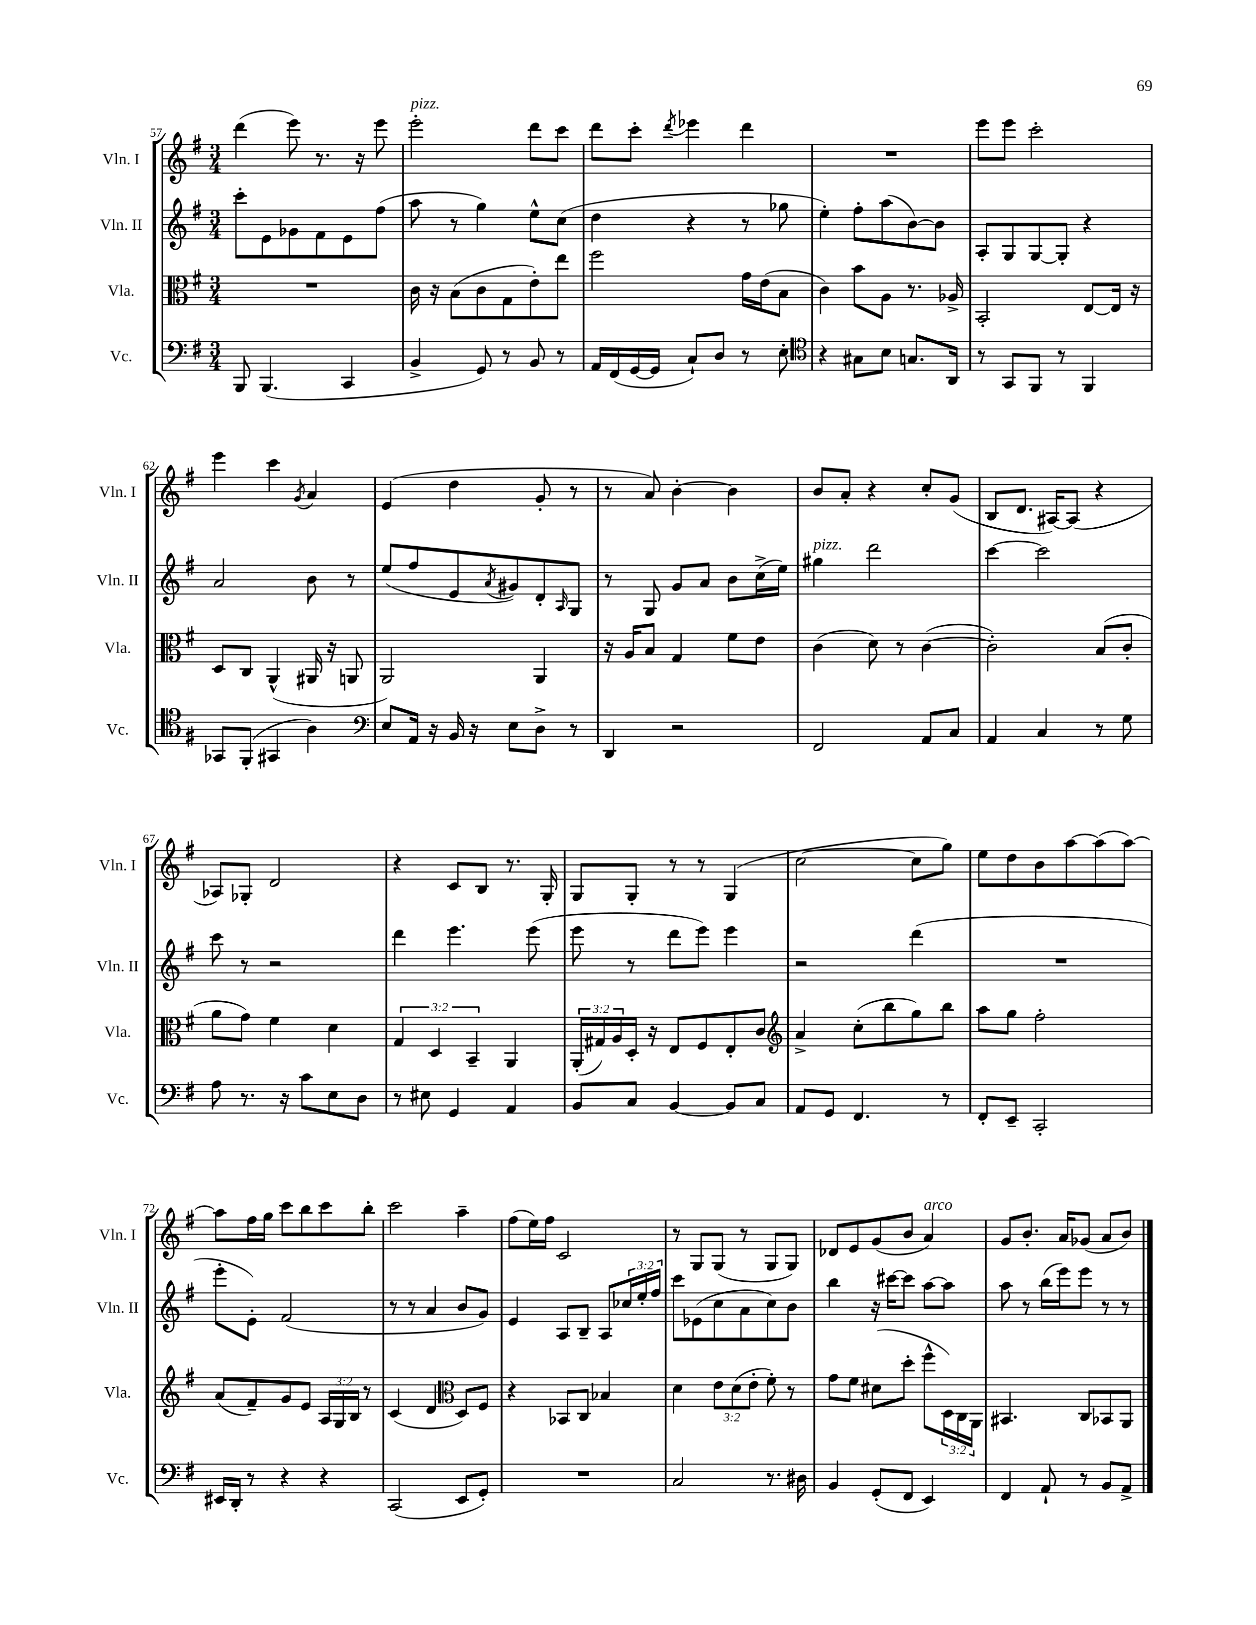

**kern	**kern	**kern	**kern
*part4	*part3	*part2	*part1
*staff4	*staff3	*staff2	*staff1
*I"Vc.	*I"Vla.	*I"Vln. II	*I"Vln. I
*I'Vc.	*I'Vla.	*I'Vln. II	*I'Vln. I
*clefF4	*clefC3	*clefG2	*clefG2
*k[f#]	*k[f#]	*k[f#]	*k[f#]
*M3/4	*M3/4	*M3/4	*M3/4
=57	=57	=57	=57
8BBB/	2.r	8ccc'\L	(4ddd\
(4.BBB/	.	8e\	.
.	.	8g-X\	8eee\)
.	.	8f#\	8.r
4CC/	.	8e\	.
.	.	.	16r
.	.	(8ff#\J	8eee\
=58	=58	=58	=58
!	!	!	!LO:TX:a:i:t=pizz.
4BB^/	16c\	8aa\	2eee'\
.	16r	.	.
.	(8B\L	8r	.
8GG/)	8c\	4gg\)	.
8r	8G\	.	.
8BB/	8e'\)	8ee^^\L	8ddd\L
8r	8ee\J	(8cc\J	8ccc\J
=59	=59	=59	=59
16AA/LL	2ff#\	4dd\	8ddd\L
(16FF#/	.	.	.
[16GG/	.	.	8ccc'\J
16GG/JJ]	.	.	.
.	.	.	8qddd/
8C`/L)	.	4r	4eee-X\
8D/J	.	.	.
8r	16g\LL	8r	4ddd\
.	(16e\J	.	.
8E'\	8B\J	8gg-X\	.
=60	=60	=60	=60
*clefC4	*	*	*
4r	4c\)	4ee'\)	2.r
8G#X\L	8b\L	8ff#'\L	.
8B\J	8A\J	(8aa\	.
8.Gn/L	8.r	[8b\)	.
.	.	8b\J]	.
16AA/Jk	16A-X^/	.	.
=61	=61	=61	=61
8r	2BB'/	8A'/L	8eee\L
8GG/L	.	8G/	8eee\J
8FF#/J	.	[8G/	2ccc'\
8r	.	8G'/J]	.
4FF#/	[8E/L	4r	.
.	16E/Jk]	.	.
.	16r	.	.
!!LO:LB:g=z
=62	=62	=62	=62
8GG-X/L	8D/L	2a/	4eee\
(8FF#'/J	8C/J	.	.
4GG#X/	(4AA^^/	.	4ccc\
.	.	.	8qg/
4A\)	16AA#X/	8b\	4a/
.	16r	.	.
.	8AAn/	8r	.
=63	=63	=63	=63
*clefF4	*	*	*
8E/L	2AA/)	(8ee/L	(4e/
16AA/Jk	.	8ff#/	.
16r	.	.	.
16BB/	.	8e/	4dd\
16r	.	.	.
.	.	8qa/	.
8E\L	.	8g#X/)	.
8D^\J	4AA/	8d'/	8g'/
.	.	16qqA/	.
8r	.	8G/J	8r
=64	=64	=64	=64
4DD/	16r	8r	8r
.	16A/KL	.	.
.	8B/J	8G/	8a/)
2r	4G/	8g/L	[4b'\
.	.	8a/J	.
.	8f#\L	8b\L	4b\]
.	8e\J	(16cc^\L	.
.	.	16ee\JJ)	.
=65	=65	=65	=65
!	!	!LO:TX:a:i:t=pizz.	!
2FF#/	(4c\	4gg#X\	8b/L
.	.	.	8a'/J
.	8d\)	2ddd\	4r
.	8r	.	.
8AA/L	([4c\	.	8cc'/L
8C/J	.	.	(8g/J
=66	=66	=66	=66
4AA/	2c'\])	[4ccc\	8B/L
.	.	.	8.d/J
4C/	.	2ccc\]	.
.	.	.	[16A#X/KL)
.	.	.	(8A#/J]
8r	(8B/L	.	4r
8G\	8c'/J	.	.
!!LO:LB:g=z
=67	=67	=67	=67
8A\	8a\L	8ccc\	8A-X/L)
8.r	8g\J)	8r	8G-X'/J
.	4f#\	2r	2d/
16r	.	.	.
8c\L	.	.	.
8E\	4d\	.	.
8D\J	.	.	.
=68	=68	=68	=68
8r	6G/	4ddd\	4r
8E#X\	.	.	.
.	6D/	.	.
4GG/	.	4.eee\	8c/L
.	6BB~/	.	.
.	.	.	8B/J
4AA/	4AA/	.	8.r
.	.	(8eee\	.
.	.	.	16G'/
=69	=69	=69	=69
8BB/L	(24AA'/LL	8eee\	8G/L
.	24G#X/)	.	.
.	24A/	.	.
8C/J	16D'/JJ	8r	8G'/J
.	16r	.	.
[4BB/	8E/L	8ddd\L	8r
.	8F#/	8eee\J)	8r
8BB/L]	8E'/	4eee\	(4G/
8C/J	8c/J	.	.
=70	=70	=70	=70
*	*clefG2	*	*
8AA/L	4a^/	2r	[2cc\
8GG/J	.	.	.
4.FF#/	(8cc'\L	.	.
.	8bb\	.	.
.	8gg\)	(4ddd\	8cc\L]
8r	8bb\J	.	8gg\J)
=71	=71	=71	=71
8FF#'/L	8aa\L	2.r	8ee\L
8EE~/J	8gg\J	.	8dd\
2CC'/	2ff#'\	.	8b\
.	.	.	[8aa\
.	.	.	(8aa\]
.	.	.	[8aa\J)
!!LO:LB:g=z
=72	=72	=72	=72
16EE#X/LL	(8a/L	8eee'\L	8aa\L]
16DD'/JJ	.	.	.
8r	8f#~/)	8e'\J)	16ff#\L
.	.	.	16gg\JJ
4r	8g/	(2f#/	8ccc\L
.	8e/J	.	8bb\
4r	24A/LL	.	8ccc\
.	24G/	.	.
.	24B/JJ	.	.
.	8r	.	8bb'\J
=73	=73	=73	=73
(2CC/	(4c/	8r	2ccc\
.	.	8r	.
.	4d/	4a/	.
*	*clefC3	*	*
8EE/L	8D/L)	8b/L	4aa~\
8GG'/J)	8F#/J	8g/J)	.
=74	=74	=74	=74
2.r	4r	4e/	(8ff#\L
.	.	.	16ee\L)
.	.	.	16ff#\JJ
.	8BB-X/L	8A/L	2c/
.	8C/J	8B~/J	.
.	4B-X/	8A/L	.
.	.	24cc-X/L	.
.	.	24ee'/	.
.	.	24ff#/JJ	.
=75	=75	=75	=75
2C/	4d\	8ccc\L	8r
.	.	(8e-X\	8G/L
.	12e\L	8cc\	(8G/J
.	(12d\	.	.
.	.	8a\	8r
.	12e'\J	.	.
8.r	8f#'\)	8cc\)	8G/L
.	8r	8b\J	8G/J)
16D#X\	.	.	.
=76	=76	=76	=76
4BB/	8g\L	4bb\	8d-X/L
.	8f#\J	.	8e/
(8GG'/L	(8d#X\L	16r	(8g/
.	.	[16ccc#X\KL	.
8FF#/J	8dd'\J	8ccc#\J]	8b/J
!	!	!	!LO:TX:a:i:t=arco
4EE/)	8ff#^^\L	[8aa\L	4a/)
.	24D\L)	8aa\J]	.
.	24C\	.	.
.	24AA\JJ	.	.
=77	=77	=77	=77
4FF#/	4.BB#X/	8aa\	8g/L
.	.	8r	8.b'/J
8AA`/	.	(16bb\LL	.
.	.	16eee\J)	16a/KL
8r	8C/L	8eee\J	(8g-X/J
8BB/L	8BB-X/	8r	8a/L
8AA^/J	8AA/J	8r	8b/J)
==	==	==	==
*-	*-	*-	*-
